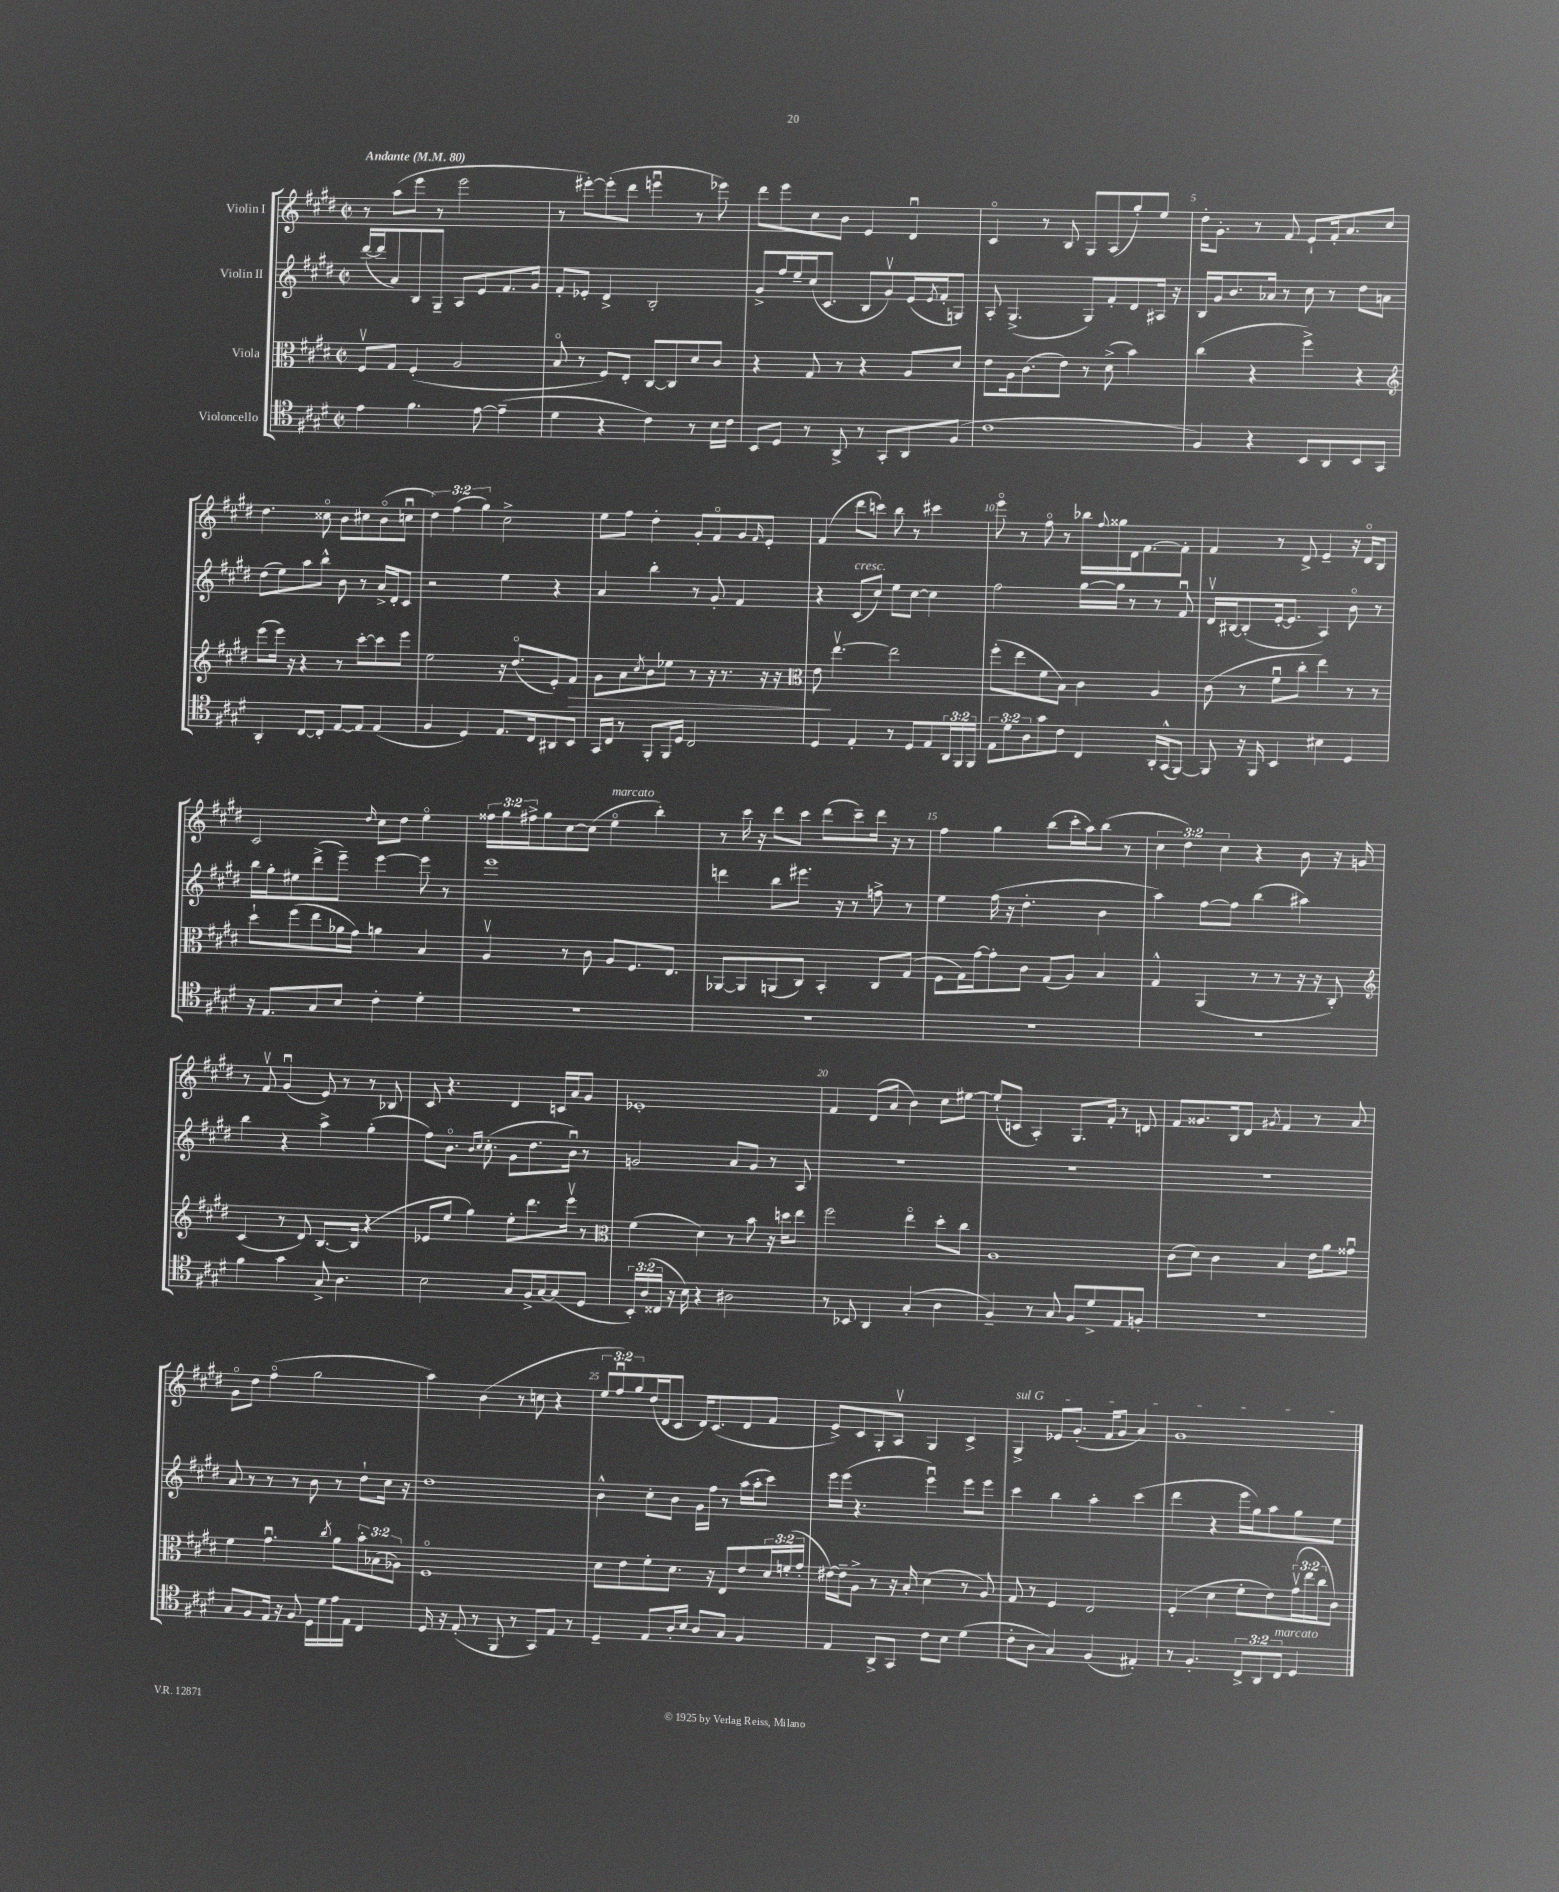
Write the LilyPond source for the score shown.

<<
\new StaffGroup <<
\new Staff = "s0" \with { instrumentName = "Violin I" } {
    \clef treble \key e \major \defaultTimeSignature \time 2/2 \override Staff.TupletNumber.text = #tuplet-number::calc-fraction-text \tempo "Andante" 4 = 80
    r8 a''8( e'''8 r8 e'''2 |
    r8 eis'''8~-.) eis'''8-.( dis'''8 e'''4\downbow r8 ees'''8) |
    dis'''8 e'''8 cis''8 b'8 e'4 dis'4\downbow |
    cis'4\flageolet r8 b8 gis8 a8( gis''8-.) e''8 |
    dis''16-. gis'8.-. r8 fis'8 e'8-! fis'16-. a'8. cis''8 |
    dis''4. cisis''8\flageolet b'8 cis''8 b'8\flageolet( c''8\downbow |
    \tuplet 3/2 { dis''4) fis''4( gis''4) } cis''2-> |
    e''8 fis''8 dis''4-. gis'8-. fis'8\flageolet gis'8 \grace { fis'16 } e'8-. |
    fis'4( dis'''8 c'''8) b''8 r8 cis'''4 |
    e'''8\flageolet r8 fis''8\flageolet r8 bes''16 \appoggiatura { fis''8 } gisis''16 dis'16 fis'8.~ fis'8-. |
    fis'4 r8 dis'8-> e'4-- r16 dis'16\flageolet b8 |
    cis'2 \grace { dis''16 } cis''8 dis''8 e''4\flageolet |
    \tuplet 3/2 { fisis''16 gis''16 fis''16-> } gis''8 cis''8~ cis''8( e''4\flageolet^\markup { \italic "marcato" } b''4-.) |
    r8 cis'''16 r16 dis'''8 cis'''8 dis'''8( cis'''8--) dis'''16 r16 r8 |
    fis''4 gis''4 b''8( cis'''16-. a''16) b''8( r8 |
    \tuplet 3/2 { cis''4 dis''4) cis''4 } r4 b'8 r16 g'16 |
    r8 fis'8\upbow gis'4\downbow( e'8) r8 r8 bes8 |
    cis'8 r4. dis'4 c'16 a'16 gis'8 |
    ees'1-. |
    fis'4 dis'8( a'8 b'4) cis''8 eis''8~ |
    eis''8-!( c'8 a4-.) gis8. fis'16-. r8 d'8 |
    fis'8 gisis'8. b16 dis'8 \acciaccatura { gis'8 } fis'4 r8 a'8 |
    gis'8\flageolet dis''8 fis''4\flageolet( gis''2 |
    a''4) b'4( r8 c''8 r4 |
    \tuplet 3/2 { e''8 fis''8\downbow) gis''8 } dis''16( dis'16 cis'8 dis'16) cis'8.( dis'8 fis'8 |
    e'8->) cis'8 gis8-. a8\upbow gis4 cis'4-> |
    \once \override TextSpanner.bound-details.left.text = \markup { \italic "sul G" } gis4->\startTextSpan ees'8 gis'8.-.( fis'16 gis'8 a'4) |
    gis'1\stopTextSpan \bar "|." |
}
\new Staff = "s1" \with { instrumentName = "Violin II" } {
    \clef treble \key e \major \defaultTimeSignature \time 2/2
    dis'''16~( dis'''16 a'8) b8 gis8-- a8 e'8 fis'8. gis'16 |
    fis'8-. ees'8-. dis'4-> b2-. |
    gis'8-> fis''16 e''16-- cis''16( cis'8. b8 gis'8\upbow) e'16( \acciaccatura { e'8 } fis'16-. g8) |
    a8-. gis4.->( gis8) fis'8-. dis'8 ais16 r16 |
    b16 gis'16 b'8. aes'16 r8 cis''8 r8 dis''8 a'8 |
    dis''8( e''8) a''8 b''8-^ b'8 r8 a'16-> dis'16-. cis'8 |
    r2 e''4 r4 |
    a'4 b''4-. r8 gis'8-. fis'4 |
    r4 cis'8^\markup { \italic "cresc." }( cis''8) e''8 cis''8~ cis''4 |
    fis''2 gis''16~ gis''16 r8 r8 fis'8\downbow |
    dis'16\upbow bis16~ bis8-.( e'16~-. e'8. a4) b'8\flageolet r8 |
    b''16 gis''16-. eis''8 dis'''8->( e'''8--) e'''4~ e'''8 r8 |
    e'''1 |
    d'''4 b''8 eis'''8. r16 r8 f''8-> r8 |
    e''4 fis''16( r16 dis''4.-. b'4 |
    a''4) fis''8~ fis''8 b''4( ais''4) |
    b''4 r4 a''4-> gis''4-.( |
    fis''8) b'8.\flageolet \grace { b'16 cis''16 } cis''8.-.( gis'8 dis''8. b'16\downbow) r8 |
    g'2 a'8 g'8 r8 a8 |
    R1 |
    R1 |
    R1 |
    a'8 r8 r8 r8 b'8 r8 dis''8-! cis''16 r16 |
    dis''1 |
    b'4-^ cis''8-. b'8 gis'16 fis''16 r8 a''16( a''16-. cis'''8) |
    e'''16 e'''16( r4. e'''4\downbow) e'''8 e'''8 |
    cis'''4 b''4 a''4-. cis'''4( |
    dis'''4 r4 e'''16 gis''16) a''8 gis''8 e''8 \bar "|." |
}
\new Staff = "s2" \with { instrumentName = "Viola" } {
    \clef alto \key e \major \defaultTimeSignature \time 2/2 \override Staff.TupletNumber.text = #tuplet-number::calc-fraction-text
    fis8\upbow gis8 fis4-.( a2 |
    b8\flageolet r8 fis8) e8-. cis8~ cis8 dis'8 cis'8 |
    r4 gis8 r8 r4 a8 dis'8 |
    e'8 a16 cis'8.( e'8) r8 dis'8->( b'4) |
    cis''4( r4 fis''4->) r4 |
    \clef treble e'''8( e'''16) r16 r4 r8 cis'''8~-. cis'''8 e'''8 |
    e''2 r16 dis''8.\flageolet( e'8-.) fis'8\> |
    gis'8 a'8 \acciaccatura { cis''8 } b'8 ees''8 r8 r16 r8. r16 r16 |
    \clef alto e'8\! e''4.~\upbow e''2 |
    fis''8-.( e''8 fis'8 b8) cis'4 a4 |
    cis'8( r8 fis'8\downbow cis''8-. e''4) r8 r8 |
    dis''8-! fis''8( e''8 aes'16 gis'16) a'4 b4 |
    a4\upbow r8 cis'8 a8 fis8. e8. |
    aes,8~ aes,8 a,8( cis8) b,4-. cis8 gis8( |
    fis8 gis16) gis'16~ gis'8-. cis'8 gis8( a8) b4 |
    gis4-^ a,4( r8 r8 r16 r16 cis8-.) |
    \clef treble cis'4( r8 dis'8) b8.~ b16( r4 |
    ees'8 e''8 gis''4) e''8-. dis'''8. e'''16\upbow r8 |
    \clef alto fis'4( dis'4) r8 b'8 r16 d''16 e''8 |
    fis''2 e''4\flageolet dis''8-. cis''8 |
    a1 |
    cis'8( dis'8) cis'4 b4 e'16 a'16 gisis'8\downbow |
    fis'4 gis'4.\downbow \acciaccatura { cis''8 } a'8 \tuplet 3/2 { b'8-. bes8( aes8) } |
    fis1\flageolet |
    dis'8 e'8 fis'8-. dis'8. r16 e8 e'8 \tuplet 3/2 { dis'16 f'16-.( gis'16-. } |
    eis'16~) eis'16-- a8-> r8 r16 b16-. dis'4( r8 a8) |
    gis8 r8 fis4 e2 |
    fis4-.( dis'4 fis'8-. e'8) \tuplet 3/2 { gis'16\upbow( e''16 cis''16 } cis'8) \bar "|." |
}
\new Staff = "s3" \with { instrumentName = "Violoncello" } {
    \clef tenor \key e \major \defaultTimeSignature \time 2/2 \override Staff.TupletNumber.text = #tuplet-number::calc-fraction-text
    e'4 fis'4. e'8~ e'4--( |
    dis'4 r4 cis'4) r8 b16 cis'16 |
    b,8 dis8 r8 a,8-> r8 gis,8-. a,8 fis8( |
    cis'1 |
    fis4) r4 b,8 a,8 b,8 gis,8 |
    a,4-. cis8~ cis8-. e8~ e8 e4( |
    fis4 dis4) e8. cis16 ais,8 b,8 |
    gis,16 cis16 r8 fis,8-. fis,16 dis16 cis2 |
    dis4 e4-. r8 dis8 e8 \tuplet 3/2 { a,16 fis,16 fis,16 } |
    \tuplet 3/2 { e8 dis'8 a8 } gis'8 cis'8 cis4 a,16-. gis,16-^( fis,8~) |
    fis,8 r16 fis,16 b,4 bis4 dis4 |
    r16 e8. gis8 b8 cis'4-. dis'4-. |
    R1 |
    R1 |
    R1 |
    R1 |
    fis'4 gis'4 gis8-> a4. |
    b2 gis8 fis16-> gis16~ gis8( dis8 |
    \tuplet 3/2 { b,16-.) a16( cisis16 } r16 b16) r4 ais2 |
    r8 bes,8 a,4 gis4-.( a4 |
    fis4--) r8 gis8 fis8 dis'8-> e8 f8-. |
    R1 |
    gis8 fis8 e16 r16 fis8 dis16 dis'16 e'16 e16 cis4 |
    dis16 r16 e8-.( r8 fis,8 r8 gis,8) e8 r8 |
    dis4-- e8 a16-. b16 a8 gis8 fis4 |
    e4 a,8-> gis,8 cis'8 b8 dis'4( |
    cis'8-. a8 gis4) fis4( eis4-.) |
    r8 fis4.-. \tuplet 3/2 { cis8-> a,8 cis8^\markup { \italic "marcato" } } dis4 \bar "|." |
}
>>
>>
\layout { \context { \Score \override BarNumber.break-visibility = ##(#f #t #t) barNumberVisibility = #(every-nth-bar-number-visible 5) } }
